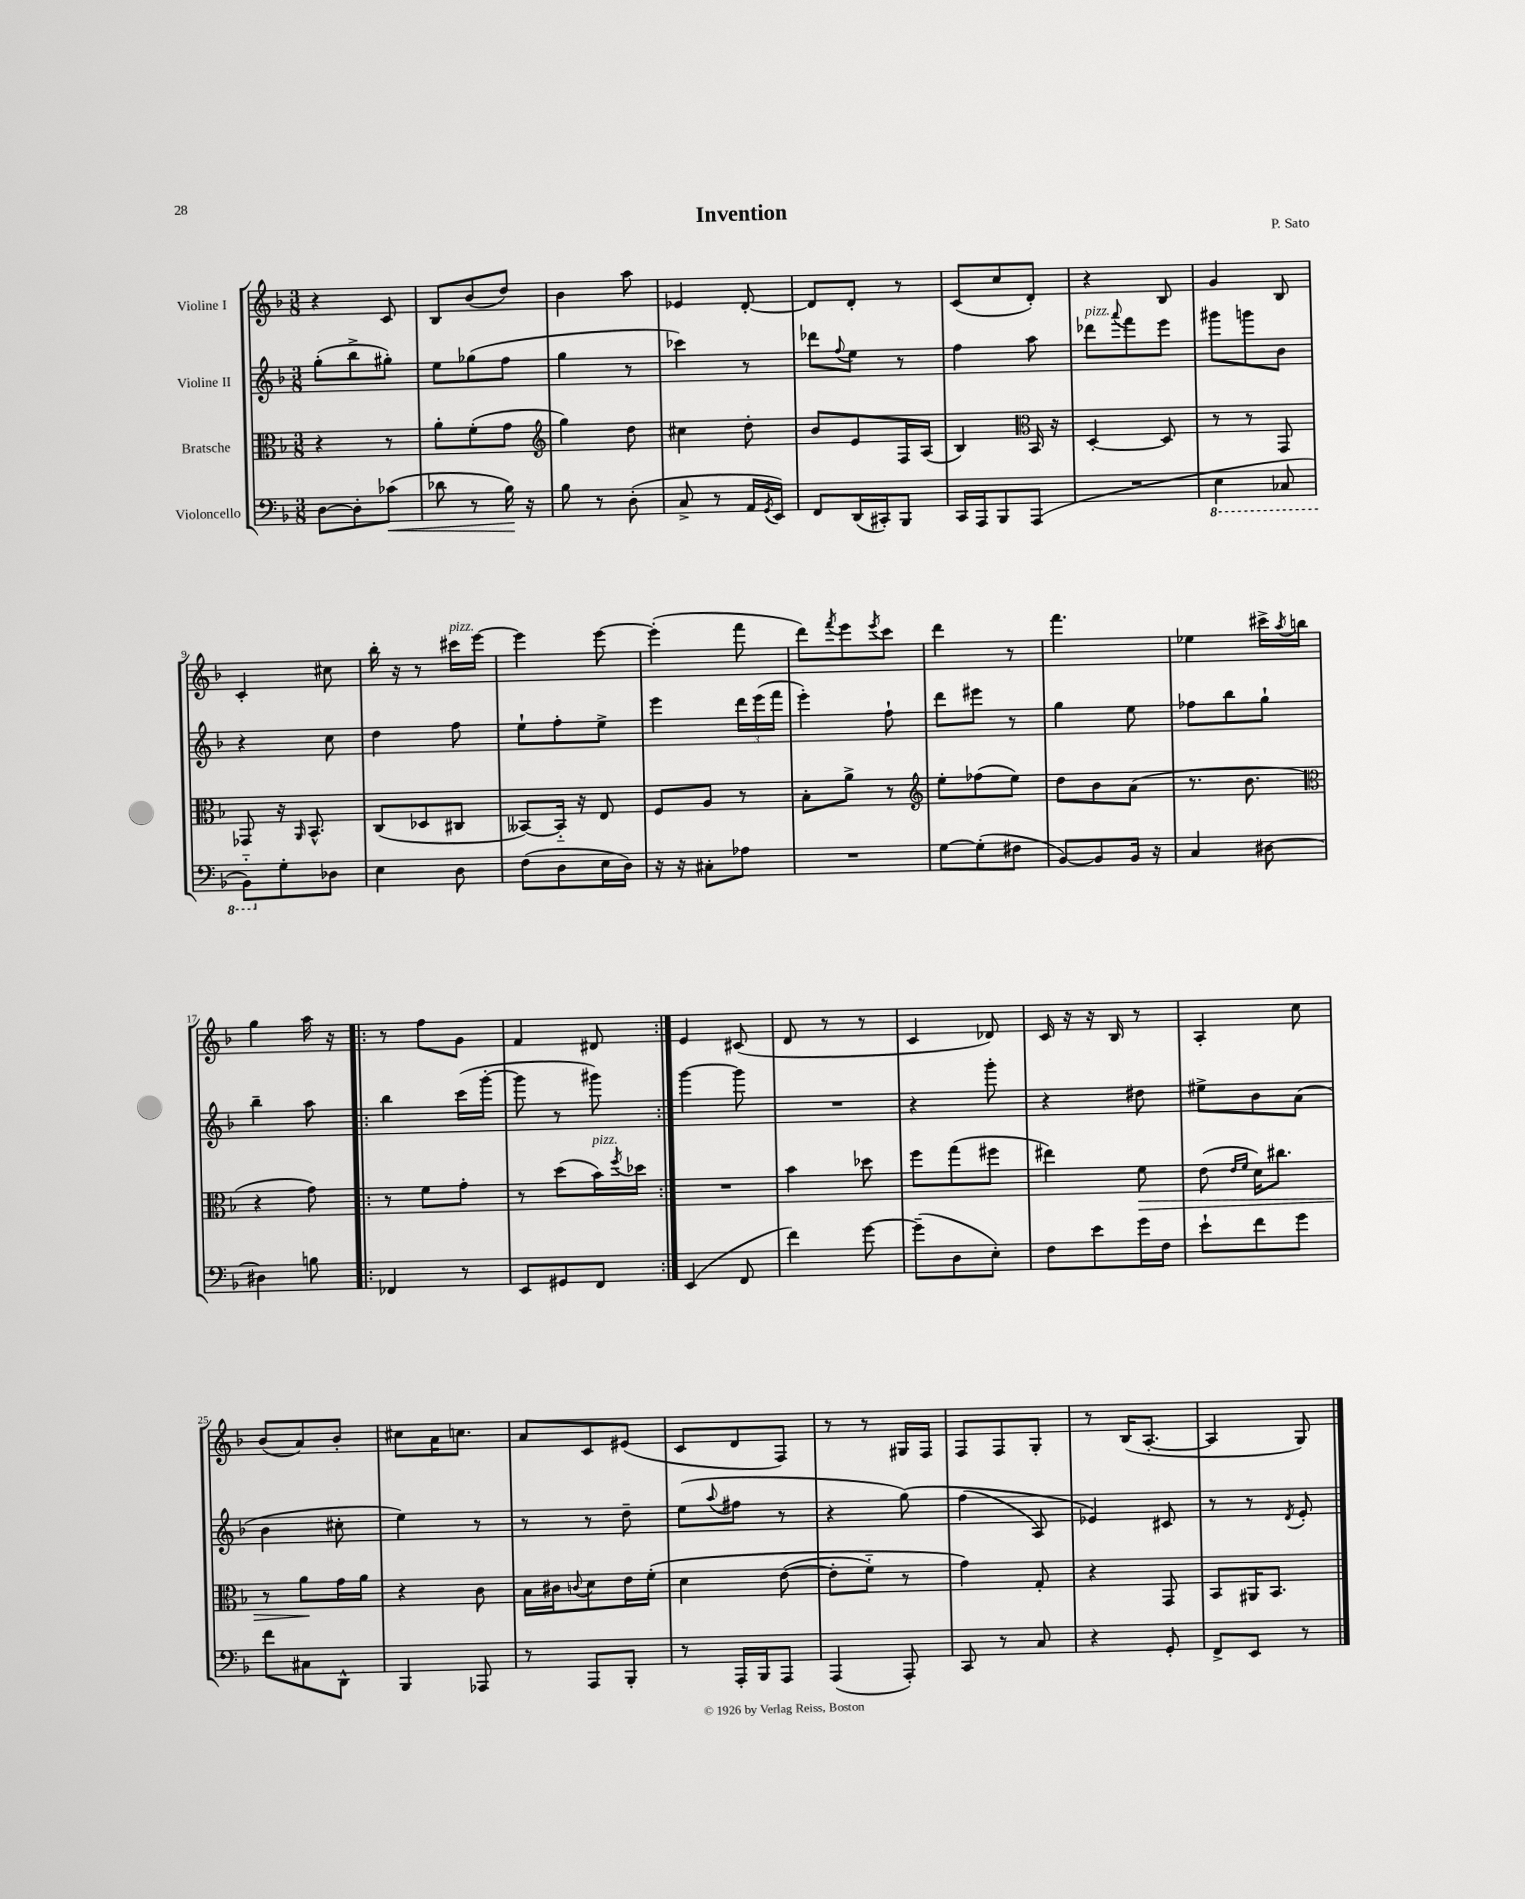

**kern	**dynam	**kern	**dynam	**kern	**kern
*part4	*part4	*part3	*part3	*part2	*part1
*staff4	*staff4	*staff3	*staff3	*staff2	*staff1
*I"Violoncello	*	*I"Bratsche	*	*I"Violine II	*I"Violine I
*clefF4	*	*clefC3	*	*clefG2	*clefG2
*k[b-]	*	*k[b-]	*	*k[b-]	*k[b-]
*M3/8	*	*M3/8	*	*M3/8	*M3/8
=1	=1	=1	=1	=1	=1
[8D\L	.	4r	.	(8gg'\L	4r
8D'\]	.	.	.	8bb-^\	.
!	!LO:HP:b	!	!	!	!
(8c-X\J	<	8r	.	8gg#X'\J)	8c/
=2	=2	=2	=2	=2	=2
8d-X\	.	8a'\L	.	8ee\L	8B-/L
8r	.	(8f'\	.	(8gg-X\	(8b-/
16B-\)	.	8g\J	.	8ff\J	8dd/J)
16r	[	.	.	.	.
=3	=3	=3	=3	=3	=3
*	*	*clefG2	*	*	*
8B-\	.	4gg\)	.	4gg\	4b-\
8r	.	.	.	.	.
(8D'\	.	8dd\	.	8r	8aa\
=4	=4	=4	=4	=4	=4
8C^/	.	4cc#X\	.	4ccc-X\)	4e-X/
8r	.	.	.	.	.
16AA/LL	.	8dd'\	.	8r	[8d'/
8qGG/	.	.	.	.	.
16EE/JJ)	.	.	.	.	.
=5	=5	=5	=5	=5	=5
8FF/L	.	8b-/L	.	8ddd-X\L	8d/L]
.	.	.	.	8qqff/	.
(16DD/L	.	8e/	.	8ee\J	8d'/J
16CC#X'/J)	.	.	.	.	.
8BBB-/J	.	16F/L	.	8r	8r
.	.	(16A/JJ	.	.	.
=6	=6	=6	=6	=6	=6
16CC/LL	.	4B-/)	.	4ff\	(8c/L
16AAA/J	.	.	.	.	.
8BBB-/	.	.	.	.	8cc/
*	*	*clefC3	*	*	*
(8AAA/J	.	16BB-/	.	8aa\	8d'/J)
.	.	16r	.	.	.
=7	=7	=7	=7	=7	=7
!	!	!	!	!LO:TX:a:i:t=pizz.	!
4.r	.	[4D'/	.	8ddd-X\L	4r
.	.	.	.	8qqaaa/	.
.	.	.	.	8fff\	.
.	.	8D/]	.	8eee\J	8B-/
=8	=8	=8	=8	=8	=8
*8ba	*	*	*	*	*
4EE\	.	8r	.	8ggg#X\L	4g/
.	.	8r	.	8gggn\	.
8CC-X/	.	8GG/	.	8b-\J	8B-/
!!LO:LB:g=z
=9	=9	=9	=9	=9	=9
8BBB-\L)	.	8GG-X/	.	4r	4c'/
*X8ba	*	*	*	*	*
8G'\	.	16r	.	.	.
.	.	16qqAA/	.	.	.
.	.	8.BB-^^/	.	.	.
8D-X\J	.	.	.	8cc\	8cc#X\
=10	=10	=10	=10	=10	=10
4E\	.	(8C/L	.	4dd\	16bb-'\
.	.	.	.	.	16r
.	.	8D-X/	.	.	8r
!	!	!	!	!	!LO:TX:a:i:t=pizz.
8D\	.	8C#X/J	.	8ff\	16ccc#X\LL
.	.	.	.	.	[16eee\JJ
=11	=11	=11	=11	=11	=11
(8F\L	.	[8BB--X/L)	.	8ee`\L	4eee\]
8D\	.	16BB--/Jk]	.	8ff'\	.
.	.	16r	.	.	.
16E\L	.	8E/	.	8ee^\J	[8eee\
16D\JJ)	.	.	.	.	.
=12	=12	=12	=12	=12	=12
16r	.	8F/L	.	4eee\	(4eee'\]
16r	.	.	.	.	.
8C#X'\L	.	8A/J	.	.	.
8A-X\J	.	8r	.	24ddd\LL	8fff\
.	.	.	.	(24eee\	.
.	.	.	.	24fff\JJ	.
=13	=13	=13	=13	=13	=13
4.r	.	8B-'\L	.	4eee'\)	8ddd\L)
.	.	.	.	.	8qfff/
.	.	8a^\J	.	.	8eee\
.	.	.	.	.	8qeee/
.	.	8r	.	8ff`\	8ccc\J
=14	=14	=14	=14	=14	=14
*	*	*clefG2	*	*	*
[8G\L	.	8ee'\L	.	8ddd\L	4ddd\
(8G'\]	.	(8ff-X\	.	8eee#X\J	.
8F#X\J	.	8ee\J)	.	8r	8r
=15	=15	=15	=15	=15	=15
[8BB-/L)	.	8dd\L	.	4gg\	4.fff\
8BB-/]	.	8b-\	.	.	.
16BB-/Jk	.	(8a\J	.	8ee\	.
16r	.	.	.	.	.
=16	=16	=16	=16	=16	=16
4C/	.	8.r	.	8ff-X\L	4ee-X\
.	.	.	.	8bb-\	.
.	.	8.b-\	.	.	.
[8D#X\	.	.	.	8gg`\J	16ccc#X^\LL
.	.	.	.	.	8qaa/
.	.	.	.	.	16bbn\JJ
!!LO:LB:g=z
=17	=17	=17	=17	=17	=17
*	*	*clefC3	*	*	*
4D#X\]	.	4r	.	4bb-~\	4gg\
8Bn\	.	8g\)	.	8aa\	16aa\
.	.	.	.	.	16r
=18!|:	=18!|:	=18!|:	=18!|:	=18!|:	=18!|:
4FF-X/	.	8r	.	4bb-\	8r
.	.	8f\L	.	.	8ff\L
8r	.	8g'\J	.	(16ccc\LL	8g\J
.	.	.	.	[16ggg'\JJ	.
=19	=19	=19	=19	=19	=19
8EE/L	.	8r	.	8ggg\]	4f/
8GG#X/	.	(8dd\L	.	8r	.
!	!	!LO:TX:a:i:t=pizz.	!	!	!
8FF/J	.	16b-\L)	.	8ggg#X\)	8d#X/
.	.	8qff/	.	.	.
.	.	16dd-X\JJ	.	.	.
=20:|!	=20:|!	=20:|!	=20:|!	=20:|!	=20:|!
(4EE/	.	4.r	.	[4ggg\	4e/
8FF/	.	.	.	8ggg\]	(8c#X/
=21	=21	=21	=21	=21	=21
4f\)	.	4b-\	.	4.r	8d/
.	.	.	.	.	8r
[8g\	.	8dd-X\	.	.	8r
=22	=22	=22	=22	=22	=22
(8g~\L]	.	8ff\L	.	4r	4c/
8D\	.	(8gg\	.	.	.
8E'\J)	.	8ff#X\J	.	8ggg'\	8d-X/)
=23	=23	=23	=23	=23	=23
8F\L	.	4ee#X\)	.	4r	16c/
.	.	.	.	.	16r
8e\	.	.	.	.	16r
.	.	.	.	.	16B-/
!	!	!	!LO:HP:b	!	!
16g\L	.	8f\	>	8dd#X\	8r
16F\JJ	.	.	.	.	.
=24	=24	=24	=24	=24	=24
8e`\L	.	(8e\	.	8ee#X^\L	4A'/
.	.	16qqe/LL	.	.	.
.	.	16qqf/JJ	.	.	.
8f\	.	16d\KL)	.	8b-\	.
.	.	8.cc#X\J	.	.	.
8g\J	.	.	.	(8a\J	8cc\
!!LO:LB:g=z
=25	=25	=25	=25	=25	=25
8f\L	.	8r	.	4b-\	(8b-/L
8C#X\	.	8a\L	.	.	8a/)
8DD^^\J	.	16g\L	]	8cc#X'\	8b-'/J
.	.	16a\JJ	.	.	.
=26	=26	=26	=26	=26	=26
4BBB-/	.	4r	.	4ee\)	8cc#X\L
.	.	.	.	.	16a\K
.	.	.	.	.	8.ccn\J
8AAA-X/	.	8c\	.	8r	.
=27	=27	=27	=27	=27	=27
8r	.	16B-\LL	.	8r	8a/L
.	.	16c#X\J	.	.	.
.	.	8qqcn/	.	.	.
8AAA/L	.	8d\	.	8r	8c/
8BBB-'/J	.	16e\L	.	8dd~\	(8e#X/J
.	.	(16f'\JJ	.	.	.
=28	=28	=28	=28	=28	=28
8r	.	4d\	.	(8ee\L	8c/L
.	.	.	.	8qqaa/	.
16AAA'/LL	.	.	.	8ff#X\J	8d/
16BBB-/J	.	.	.	.	.
8AAA/J	.	([8e\	.	8r	8F/J)
=29	=29	=29	=29	=29	=29
(4AAA/	.	8e'\L]	.	4r	8r
.	.	8f\J)	.	.	8r
8AAA'/)	.	8r	.	(8gg\)	16G#X/LL
.	.	.	.	.	16F/JJ
=30	=30	=30	=30	=30	=30
8CC/	.	4g\)	.	(4ff\	8F/L
8r	.	.	.	.	8F/
8C/	.	8G'/	.	8A/)	8G'/J
=31	=31	=31	=31	=31	=31
4r	.	4r	.	4e-X/)	8r
.	.	.	.	.	(16B-/KL
.	.	.	.	.	[8.A'/J
8GG'/	.	8GG/	.	8c#X/	.
=32	=32	=32	=32	=32	=32
8FF^/L	.	8BB-/L	.	8r	4A/]
8EE/J	.	16AA#X/K	.	8r	.
.	.	8.BB-/J	.	.	.
.	.	.	.	8qd/	.
8r	.	.	.	8e'/	8G/)
==	==	==	==	==	==
*-	*-	*-	*-	*-	*-
